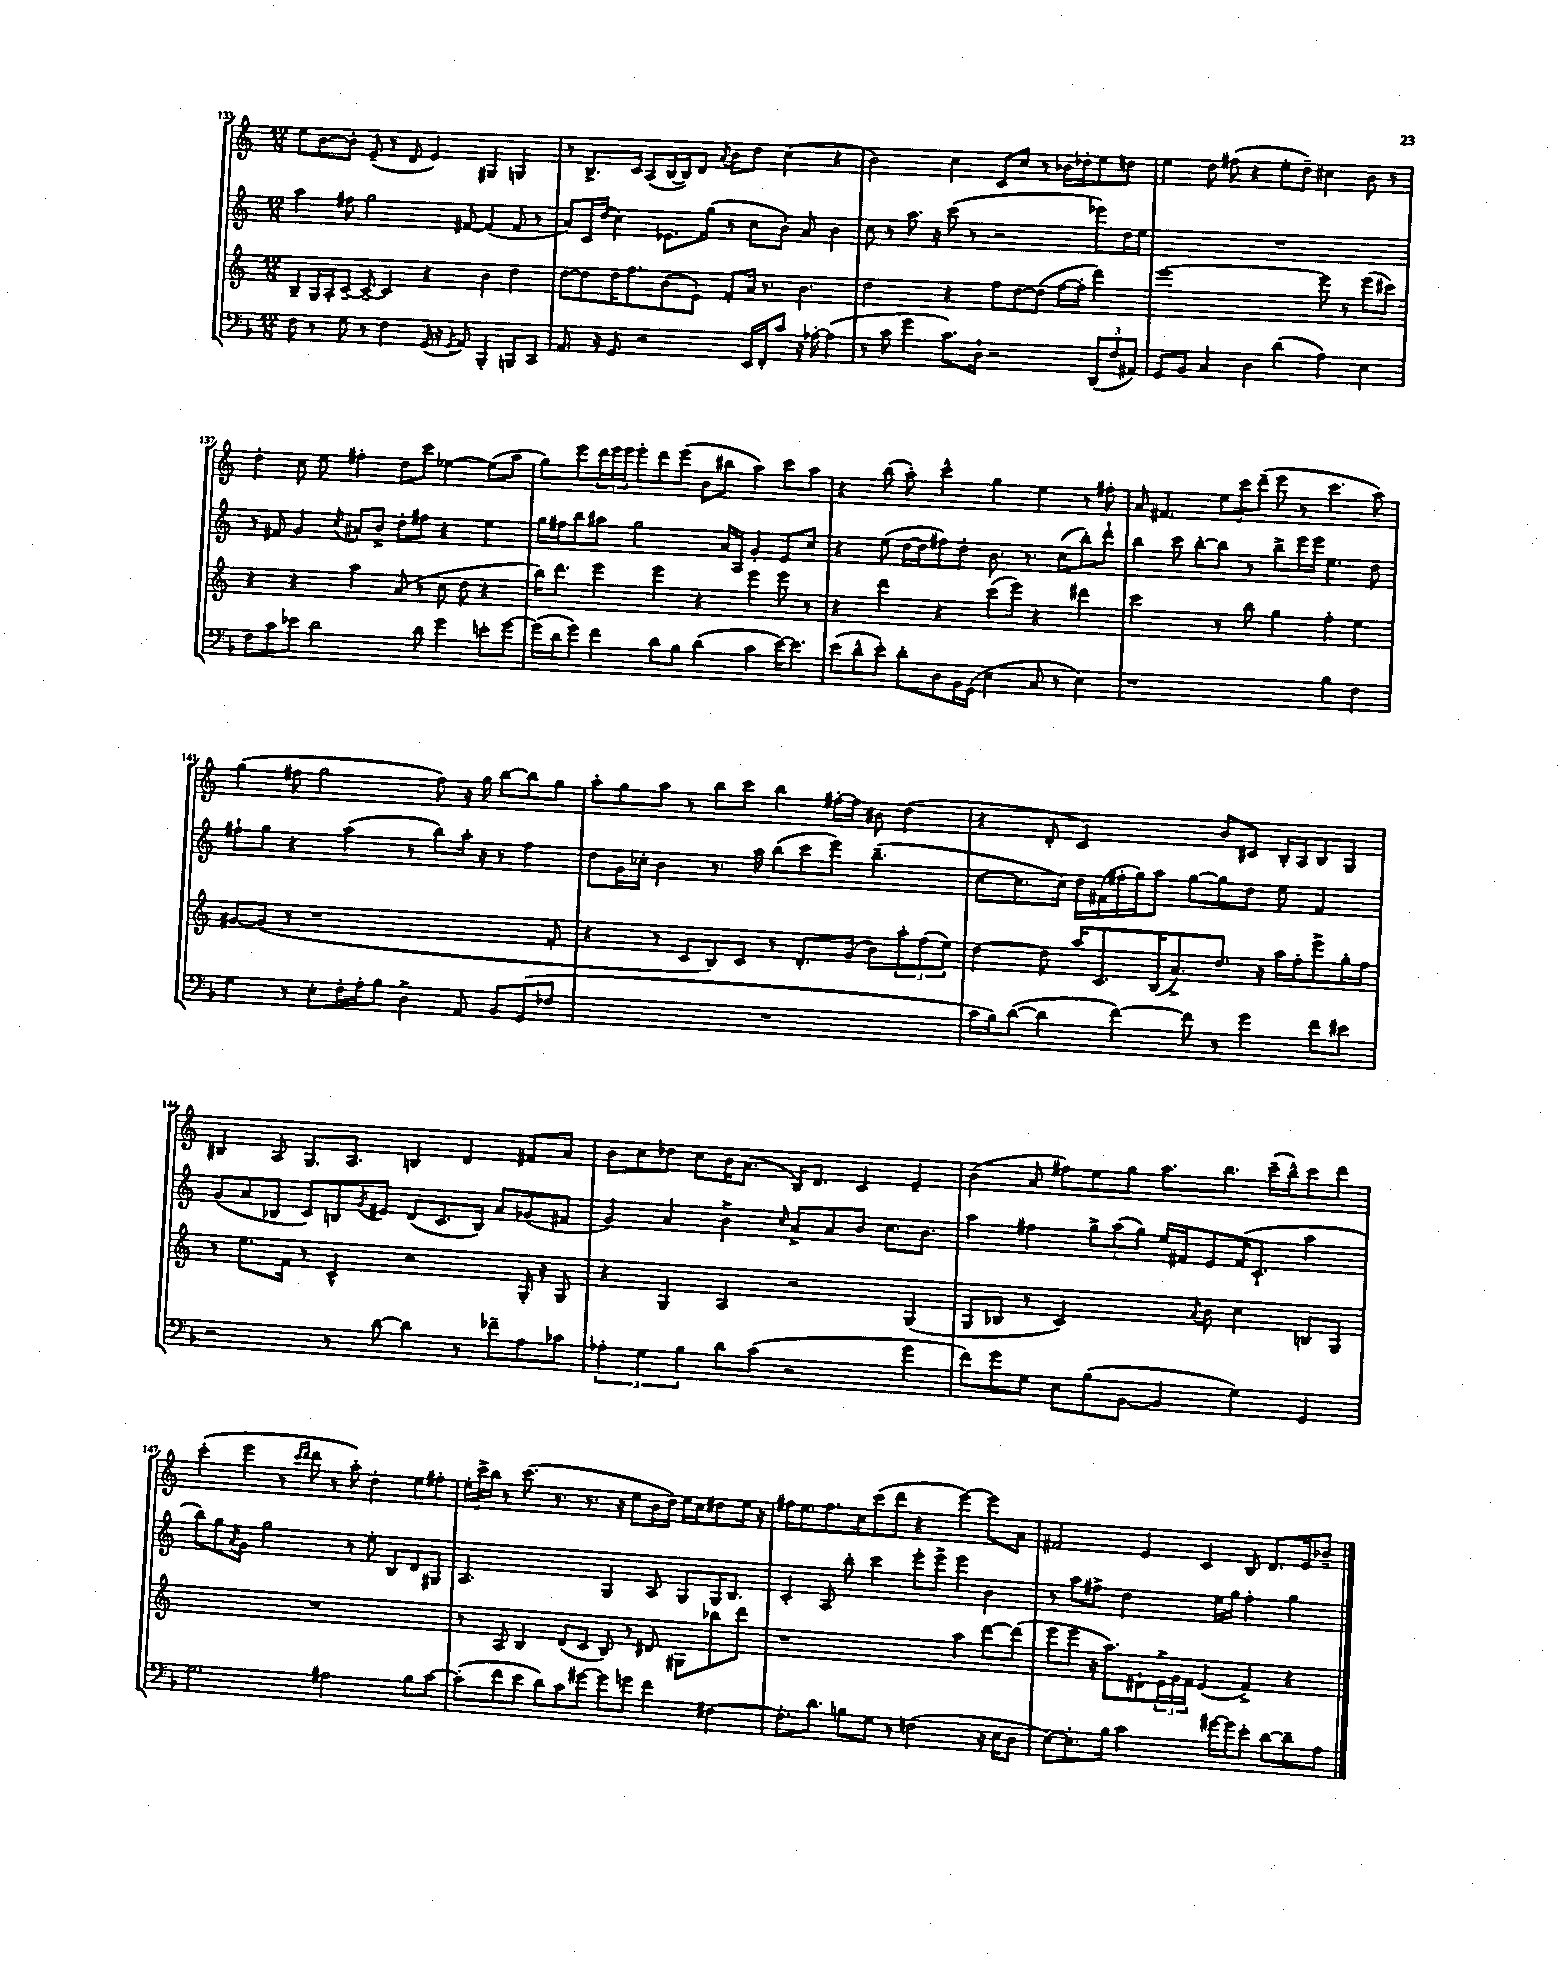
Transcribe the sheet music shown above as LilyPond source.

<<
\new StaffGroup <<
\new Staff = "s0" {
    \clef treble \key c \major \numericTimeSignature \time 12/8
    e''8 b'8~ b'8-. e'8--( r8 d'8 e'4) gis4 g4 |
    r8 b8.-> c'16 a8( b16~ b16) d'8 \acciaccatura { a'8 } b'8 d''8 c''4( r4 |
    b'2) c''4 c'8 c''8 r8 bes'16 des''16-. e''8 d''8 |
    e''4 d''8 fis''8( r4 e''8-. d''8--) cis''4 b'8 r8 |
    d''4-. c''8 e''8 fis''4-. d''8 c'''8 ees''4~ ees''8( a''8 |
    g''8) e'''8 \tuplet 3/2 { d'''16 e'''16 e'''16 } e'''8-. d'''8 e'''8( b'8 bis''8 a''4) c'''8 a''8 |
    r4 b''8( a''8-.) c'''4-^ g''4 e''4 r8 fis''8-. |
    a'8 fis'4. \tuplet 3/2 { e''8 c'''8 d'''8--( } e'''8 r8 c'''4. a''8) |
    g''4( fis''8 g''2 fis''8) r16 g''16 b''8~ b''8 g''8 |
    a''8-. g''8 a''8 r8 b''8 c'''8 b''4 fis''16~-. fis''16 bis'8 d''4( |
    r4 d'8-. c'2) b'8 cis'8 b16-. a16 b8 g8 |
    bis4 a8 g8. a8. b4 d'4 fis'8 a'8 |
    b'8 c''8 des''8 c''8 b'16 a'8.( b16) d'8. c'4 e'4-- |
    b'4( a'8 fis''8) e''8 g''8 a''8. b''8. c'''16--( b''16-^) c'''8 d'''8 |
    c'''4-.( e'''4 r8 \grace { c'''16 d'''16 } d'''8 r8 a''8-.) d''4-. e''8 fis''8-. |
    \tuplet 3/2 { e''16-. c'''16-> b''16 } r8 c'''8.( r8. r8. r16 e''8 b'16 d''16) e''16 c''16 dis''8 e''16 r16 |
    fis''16 e''8. fis''8. c''16 c'''8( d'''8 r4 e'''4~) e'''8 a'8 |
    fis'2 e'4 c'4 b8 d'8. e'16 bes'8-- \bar "|." |
}
\new Staff = "s1" {
    \clef treble \key c \major \numericTimeSignature \time 12/8
    a''4 fis''8 g''2 fis'8~ fis'4( fis'8 r8 |
    a'8) c'16 d''16( c''4) ees'8. g''16( r8 c''8 b'8-.) a'8 b'4 |
    c''8 r8 a''8. r16 c'''8( r8 r2 ees'''8) d''16 e''16 |
    R1. |
    r8 fis'8 g'4 \acciaccatura { c''8 } ais'8-. b'8-> d''8-. fis''8 r4 e''4 |
    g''16 fis''16 b''8 ais''8 g''2 a'16 a16 g'4-. e'8 c''8 |
    r4 e''8( d''16~ d''16 fis''8) d''8-. b'8. r8. c''8( b''8-.) d'''8-! |
    b''4 c'''8 b''8~-. b''8 r8 b''8-> e'''16 e'''16 e''4. d''8 |
    fis''8-! g''8 r4 a''4( r8 b''8) a''16-. r16 r8 fis''4 |
    d''8 g'16 ces''16-. b'4 r8. a''16 b''8( c'''8 e'''8) b''4.--( |
    c''8~ c''8. c''16) d''16 fis'16( fis''16-. g''16) a''8 g''8~ g''8 d''8 e''8 fis'4 |
    g'8( a'8 bes8 c'8) b8 \acciaccatura { g'8 } eis'8 d'8( c'8. b16) a'8 ges'8( fis'8 |
    g'4) a'4 b'4-> \grace { c''16 } a'8-> a'8 b'8 c''8. b'8. |
    a''4 fis''4 \tuplet 3/2 { g''8-> a''8( g''8) } e''16 fis'16 e'8 fis'16( c'8.-! a''4 |
    b''8) g''8 \acciaccatura { a'8 } g'8 g''2 r8 e''8-. b8 d'8 gis8 |
    a2. g4 a8 g8 g16 b8. |
    c'4-. a8 b''8-. c'''4 e'''8-. e'''8-> e'''4 b'4 |
    r8 a''8 fis''8-> d''2 e''16 g''16 fis''4-. g''4 \bar "|." |
}
\new Staff = "s2" {
    \clef treble \key c \major \numericTimeSignature \time 12/8
    b8-- g16 a16-. c'8~-- c'8~-- c'4 r4 b'4 d''4 |
    d''8~ d''8 d''16 f''8. b'8( e'8-.) f'8-. a'16 r8. b'4. |
    d''2 r4 f''8 d''8~ d''8( f''16~ f''16-. d'''4) |
    e'''1~ e'''8 r8 e'''8( cis'''8) |
    r4 r4 a''4 a'8( r8 c''8 d''8 r4 |
    b''16) d'''8. e'''4 e'''4 r4 e'''4 e'''8 r8 |
    r4 d'''4 r4 c'''8( e'''8) r4 dis'''4 |
    c'''2 r8 b''8 g''4 f''4-. e''4 |
    gis'8~ gis'8( r8 r1 f'8-. |
    r4 r8 c'8 b8) c'8 r8 d'8.-. g'16( b'8) \tuplet 3/2 { a''8-. f''8( e''8) } |
    d''4~ d''8 a''16 c'8. b16( a'8.->) d''8. r16 a''16 f''16-. e'''8-> g''16-. f''16 |
    r8 e''8. f'16 r8 c'4-^ r2 g16-. r16 g8 |
    r4 g4 a4 r2 g4( |
    g8 bes8 r8 c'2) \acciaccatura { a'8 } b'8 c''4 b8 g8 |
    R1. |
    r8 a8 b4 d'8( c'8 b8) r8 dis'8 gis8 bes''8 d'''8 |
    r1 a''4 d'''8~ d'''8( |
    e'''8 e'''8 r16 a''8.) dis'8-! \tuplet 3/2 { e'16-> g'16 f'16 } e'4( f'4->) r4 \bar "|." |
}
\new Staff = "s3" {
    \clef bass \key f \major \numericTimeSignature \time 12/8
    f8 r8 g8 r8 f4 g,16( r16 \acciaccatura { g,8 } a,8) bes,,4-. b,,8 c,8 |
    a,8. r16 g,8 r2 e,16 f,16-. c'8 r16 aes16~-. aes4( |
    r8 c'8 g'4 c'8.) d16-! r2 \tuplet 3/2 { d,8( f8 ais,8) } |
    g,8 bes,8 c4 d4 d'4( a4) e4 |
    f8 c'8 ees'8 d'2 d'8 g'4 e'8-. g'8~ |
    g'16( d'16 g'8) f'4 d'8 bes8 d'4( c'4 e'16~) e'8. |
    e'8( d'8-^ e'8-.) d'8-. d8 bes,16 g,16( e4 c8 r8 e4) |
    r1 bes4 f4 |
    g4 r8 e8-. f16-. a16-. bes8 d4-> a,8 bes,8 g,8( fes8 |
    R1. |
    c'16 bes16) d'8~( d'4 f'4~) f'8 r8 g'4 f'8 eis'8 |
    r2 r8 d'8~ d'4 r8 fes'8-- a8 ces'8 |
    \tuplet 3/2 { aes4-. g4 bes4 } d'8 c'8( r2 g'4 |
    f'8) g'8 g8 e8 bes8( bes,8~ bes,4 g4) g,4 |
    g2. ais2 bes8 c'8~ |
    c'8-.( f'8 e'8 d'8) c'8 gis'8~ gis'8 g'8 f'4 fis4~ |
    fis8.-. d'8. b8 g8 r8 f2( r16 e16 d8 |
    e8~) e8.-. bes16 c'2 gis'16~ gis'16 e'8-. d'8~ d'8-- a8 \bar "|." |
}
>>
>>
\layout { \context { \Score currentBarNumber = #133 } }
